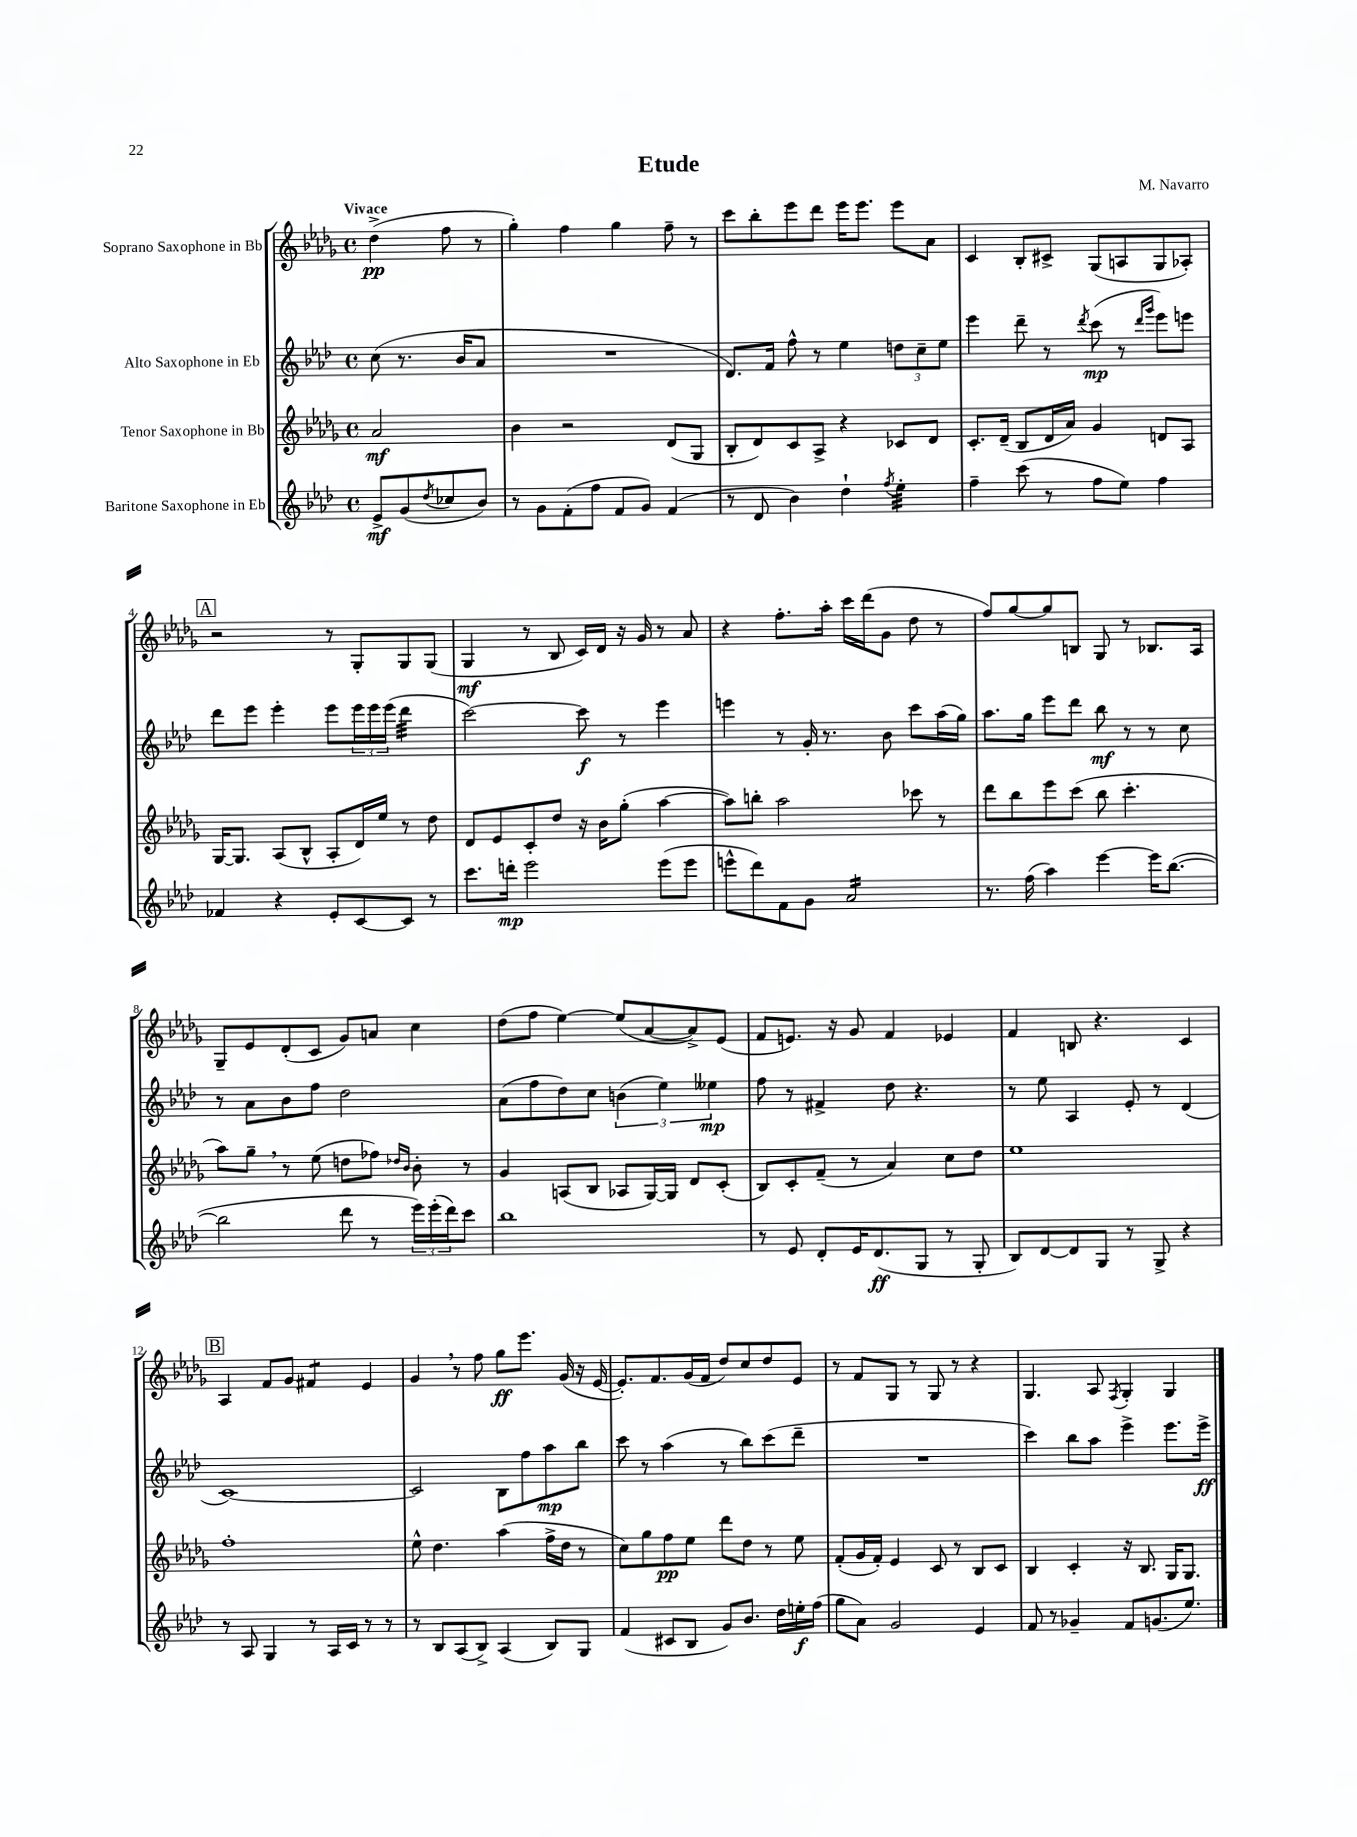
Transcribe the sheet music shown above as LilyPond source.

\header { title = "Etude" composer = "M. Navarro" }
<<
\new StaffGroup <<
\new Staff = "s0" \with { instrumentName = "Soprano Saxophone in Bb" } {
    \clef treble \key des \major \defaultTimeSignature \time 4/4 \partial 2 \tempo "Vivace"
    des''4->\pp( f''8 r8 |
    ges''4-.) f''4 ges''4 f''8-- r8 |
    c'''8 bes''8-. ees'''8 des'''8 ees'''16 ees'''8. ees'''8 aes'8 |
    c'4 bes8-. cis'8-> ges8( a8 ges8 aes8-.) |
    \mark \markup { \box "A" } r2 r8 ges8-. ges8 ges8( |
    ges4\mf r8 bes8 c'16) des'16 r16 ges'16 r8 aes'8 |
    r4 f''8.-. aes''16-. c'''16 des'''16( ges'8 des''8 r8 |
    f''8) ges''8~ ges''8 b8 ges8 r8 bes8. aes16 |
    ges8-- ees'8 des'8-.( c'8 ges'8) a'8 c''4 |
    des''8( f''8 ees''4~) ees''8( aes'8~ aes'8->) ees'8( |
    f'8 e'8.) r16 ges'8 f'4 ees'4 |
    f'4 b8 r4. c'4 |
    \mark \markup { \box "B" } aes4 f'8 ges'8 fis'4:8 ees'4 |
    ges'4 \breathe r8 f''8 ges''8\ff ees'''8. ges'16( r16 ees'16~ |
    ees'8.-.) f'8. ges'16( f'16 des''8) c''8 des''8 ees'8 |
    r8 f'8 ges8 r8 ges8 r8 r4 |
    ges4. aes8 \acciaccatura { f8 } ges4-. ges4 \bar "|." |
}
\new Staff = "s1" \with { instrumentName = "Alto Saxophone in Eb" } {
    \clef treble \key aes \major \defaultTimeSignature \time 4/4 \partial 2
    c''8( r8. bes'16 aes'8 |
    R1 |
    des'8.) f'16 f''8-^ r8 ees''4 \tuplet 3/2 { d''8 c''8-- ees''8 } |
    ees'''4 des'''8-- r8 \acciaccatura { des'''8 } c'''8\mp( r8 \grace { des'''16 g'''16 } ees'''8) e'''8 |
    \mark \markup { \box "A" } des'''8 ees'''8 ees'''4-. ees'''8 \tuplet 3/2 { ees'''16 ees'''16 ees'''16( } des'''4:32 |
    c'''2~) c'''8\f r8 ees'''4 |
    e'''4 r8 g'16-. r8. bes'8 c'''8 aes''16( g''16) |
    aes''8. g''16 ees'''8 des'''8 bes''8\mf r8 r8 c''8 |
    r8 aes'8 bes'8 f''8 des''2 |
    aes'8( f''8 des''8) c''8 \tuplet 3/2 { b'4( ees''4) eeses''4\mp } |
    f''8 r8 fis'4-> des''8 r4. |
    r8 ees''8 aes4 ees'8-. r8 des'4( |
    \mark \markup { \box "B" } c'1~) |
    c'2 bes8 f''8 aes''8\mp bes''8 |
    c'''8 r8 aes''4( r8 bes''8) c'''8( des'''8-- |
    R1 |
    c'''4) bes''8 aes''8 ees'''4-> ees'''8. ees'''16->\ff \bar "|." |
}
\new Staff = "s2" \with { instrumentName = "Tenor Saxophone in Bb" } {
    \clef treble \key des \major \defaultTimeSignature \time 4/4 \partial 2
    aes'2\mf |
    bes'4 r2 des'8( ges8 |
    bes8-. des'8) c'8 aes8-> r4 ces'8 des'8 |
    c'8.-. des'16--( bes8 des'16 aes'16) ges'4 d'8 aes8 |
    \mark \markup { \box "A" } ges16~ ges8. aes8( bes8-^ aes8-. des'16) ees''16 r8 des''8 |
    des'8 ees'8 c'8-. des''8 r16 bes'16 ges''8-.( aes''4~ |
    aes''8) b''8-. aes''2 ces'''8 r8 |
    des'''8 bes''8 ees'''8 c'''8( bes''8 c'''4.-. |
    aes''8) ges''8-- \breathe r8 ees''8( d''8 fes''8) \grace { des''16 bes'16 } bes'8-. r8 |
    ges'4 a8( bes8 aes8 ges16~) ges16 des'8 c'8-.( |
    bes8) c'8-. f'8--( r8 aes'4) c''8 des''8 |
    ees''1 |
    \mark \markup { \box "B" } f''1-. |
    ees''8-^ des''4. aes''4( f''16-> des''16 r8 |
    c''8) ges''8 f''8\pp ees''8 des'''8 des''8 r8 ees''8 |
    f'8-.( ges'16 f'16-.) ees'4 c'8 r8 bes8 c'8 |
    bes4 c'4-. r16 bes8. ges16 ges8. \bar "|." |
}
\new Staff = "s3" \with { instrumentName = "Baritone Saxophone in Eb" } {
    \clef treble \key aes \major \defaultTimeSignature \time 4/4 \partial 2
    ees'8->\mf g'8( \acciaccatura { des''8 } ces''8 bes'8) |
    r8 g'8 f'8-.( f''8 f'8 g'8) f'4( |
    r8 des'8 bes'4) des''4-! \acciaccatura { f''8 } ees''4:32-. |
    f''4-- c'''8( r8 f''8 ees''8) f''4 |
    \mark \markup { \box "A" } fes'4 r4 ees'8-. c'8~ c'8 r8 |
    c'''8. d'''16-.\mp ees'''2 ees'''8( ees'''8 |
    e'''8-^ des'''8) f'8 g'8 aes'2:16 |
    r8. f''16( aes''4) ees'''4~ ees'''16 bes''8.~( |
    bes''2 des'''8 r8 \tuplet 3/2 { ees'''16) ees'''16-.( des'''16) } c'''8 |
    bes''1 |
    r8 ees'8 des'8-. ees'16 des'8.\ff( g8 r8 g8-. |
    bes8) des'8~ des'8 g8 r8 g8-> r4 |
    \mark \markup { \box "B" } r8 aes8 g4 r8 aes16 c'16 r8 r8 |
    r8 bes8 aes8( bes8->) aes4( bes8) g8 |
    f'4( cis'8 bes8 g'8) bes'8. des''16 e''16-.\f f''16( |
    g''8 aes'8) g'2 ees'4 |
    f'8 r8 ges'4-- f'8 g'8.( ees''8.) \bar "|." |
}
>>
>>
